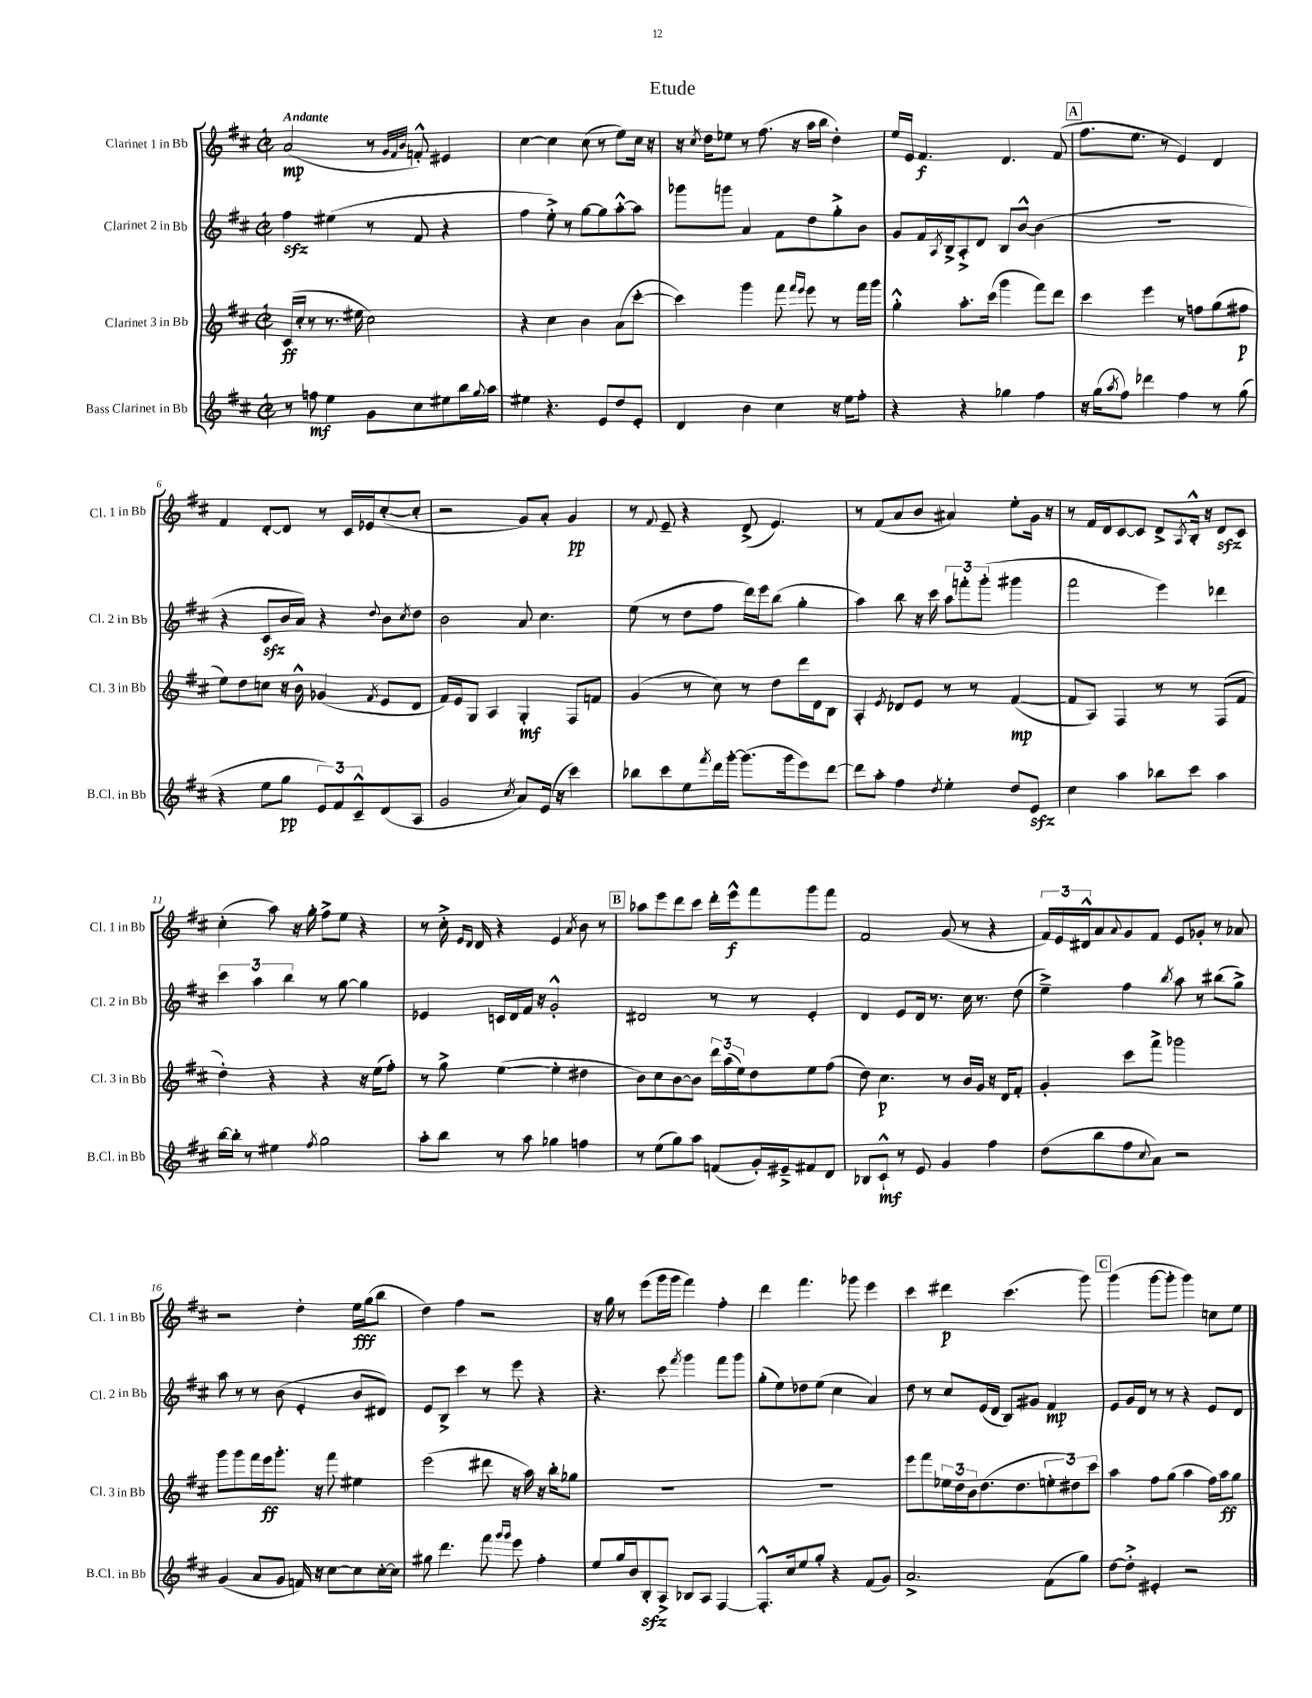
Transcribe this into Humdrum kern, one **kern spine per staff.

**kern	**kern	**kern	**kern
*staff4	*staff3	*staff2	*staff1
*clefG2	*clefG2	*clefG2	*clefG2
*k[f#c#]	*k[f#c#]	*k[f#c#]	*k[f#c#]
*M2/2	*M2/2	*M2/2	*M2/2
*met(c|)	*met(c|)	*met(c|)	*met(c|)
8r	(16c#	4ff#	(2a
.	16cc#'	.	.
8ff	8r	.	.
4ee	8.r	(4ee#	.
.	16ee#	.	.
8g	2cc#)	8r	8r
.	.	.	32qqg
.	.	.	32qqf#
.	.	.	32qqb
8cc#	.	8f#	8f'^^)
8ee#	.	4r	4e#
16bb	.	.	.
8qqgg	.	.	.
16aa	.	.	.
=	=	=	=
4ee#	4r	4ff#	[4cc#
4.r	4cc#	8ee'^)	4cc#]
.	.	8r	.
.	4b	[8gg	(8cc#
8e	.	8gg]	8r
8dd	(8a	[8aa'^^	8ee)
8e'	[8ccc#'	8aa]	16cc#
.	.	.	16r
=	=	=	=
4d	4ccc#])	8ggg-	16r
.	.	.	8qcc#
.	.	.	16dd
.	.	8ggg	8ee-
4b	4ggg	4a	8r
.	.	.	(8.ff#
4cc#	8fff#	8f#	.
.	.	.	16r
.	16qqfff#	.	.
.	16qqeee	.	.
.	8eee	8dd	16aa
.	.	.	16bb
16r	8r	8gg'^	4dd')
16ee	.	.	.
8ff#'	16fff#	8b	.
.	16ggg	.	.
=	=	=	=
4r	4gg'^^	8g	16ee
.	.	.	16e
.	.	16f#	4.f#
.	.	8qA	.
.	.	16B^	.
4r	8.aa'	8A'^	.
.	.	8d	.
.	(16ccc#	.	.
4gg-	4ggg	8B	4.d
.	.	[8b^^	.
4ff#	8fff#)	(4b]	.
.	8ddd	.	(8f#
=	=	=	=
16r	4ccc#	1r	8.ff#
(16gg	.	.	.
8qaa	.	.	.
8ff#)	.	.	.
.	.	.	8.ee
4ddd-	4eee	.	.
.	.	.	8r
4ff#	8r	.	4e)
.	8ff	.	.
8r	(8gg	.	4d
(8gg	8ff#	.	.
=	=	=	=
4r	8ee)	4r	4f#
.	8dd	.	.
8ee	8cc	8c#	[8d'
8gg	16r	16b	8d]
.	16b^^	16a)	.
12e)	(4g-	4r	8r
12f#	.	.	.
.	.	.	16c#
12c#~^^	.	.	.
.	.	.	16e-
.	8qf#	8qqdd	.
(8d	8e	8b	([8cc#'
.	.	8qcc#	.
8A	8d	8dd	8cc#']
=	=	=	=
2g	16f#)	2b	2r
.	16e	.	.
.	8G	.	.
.	4A	.	.
8qcc#	.	.	.
8a)	4G'	8a	8g)
(16e	.	4.cc#	8a'
16r	.	.	.
4ccc#)	8F#	.	4g
.	8f	.	.
=	=	=	=
8bb-	(4g	(8ee	8r
.	.	.	8qqf#
8ccc#	.	8r	8e~
8ee	8r	8dd	4r
8qfff#	.	.	.
16ddd	8cc#)	8ff#	.
[16ggg'	.	.	.
(8.ggg]	8r	16ddd)	(8d^
.	.	16eee	.
.	8dd	(8bb	4.e)
16ggg	.	.	.
8eee)	16ddd	4gg'	.
.	16d	.	.
[8ddd	8B	.	.
=	=	=	=
8ddd]	4A'	4aa)	8r
8aa'	.	.	(8f#
.	8qe	.	.
4ff#	8d-	8bb	8a
.	8e	16r	8b
.	.	16ccc#	.
8qdd	.	.	.
4ee'	8r	12aa	4a#)
.	.	12fff'	.
.	8r	.	.
.	.	(12ggg'	.
8dd	([4f#	4ggg#	8ee'
8e	.	.	16g
.	.	.	16r
=	=	=	=
4cc#	8f#]	2fff#	8r
.	8A)	.	16f#
.	.	.	16d
4aa	4F#	.	[8c#
.	.	.	8c#]
8bb-	8r	4eee)	8d^
.	.	.	8qA
8ccc#	8r	.	16B'^^
.	.	.	16r
4aa	(8F#	4ddd-	8d
.	8f#	.	8c#
=	=	=	=
[16bb	4dd')	6ccc#	(4cc#'
16bb']	.	.	.
8r	.	.	.
.	.	6aa	.
4ee#	4r	.	8aa)
.	.	6bb	.
.	.	.	16r
.	.	.	16gg'
8qff#	.	.	.
2gg	4r	8r	8ff#^
.	.	[8gg	8ee
.	16r	4gg]	4r
.	(16ee	.	.
.	8ff#')	.	.
=	=	=	=
8aa'	8r	4e-	8r
8bb	8gg^	.	16cc#'^
.	.	.	16qqe
.	.	.	16qqd
.	.	.	16d
8r	([4ee	16c	4r
.	.	16d	.
8aa	.	16f#	.
.	.	16r	.
4gg-	4ee']	2g'^^	4e
.	.	.	8qa
4ff	4dd#	.	8b
.	.	.	8r
=	=	=	=
8r	8b)	2d#	8aa-
(8ee	8cc#	.	8eee
8gg)	[8b	.	8ddd
8aa	8b]	.	8ccc#
(8f	24ddd	8r	16ddd'
.	(24aa	.	.
.	.	.	16eee^^
.	24ee)	.	.
16g')	8dd	8r	8fff#
16e#~^	.	.	.
8f#	8ee	4e'	8ggg
8d	(8ff#	.	8fff#
=	=	=	=
8B-	8dd)	4d	2f#
8c#`^^	4.cc#	.	.
8r	.	8e	.
8e	.	16d	.
.	.	8.r	.
4g	8r	.	(8g
.	16b	16cc#	8r
.	16g	8.r	.
4ff#	16r	.	4r
.	16d	.	.
.	8f#'	(8dd	.
=	=	=	=
(8dd	4g'	4ee~^)	24f#)
.	.	.	24e
.	.	.	24d#^^
8bb	.	.	8a
.	.	.	8qqa
8ff#	8ccc#	4ff#	8g
8qqcc#	.	.	.
8a)	8fff#^	.	8f#
.	.	8qbb	.
2r	2ggg-	8aa	8e
.	.	8r	8g-'
.	.	(8bb#	8r
.	.	8gg^)	8a-
=	=	=	=
(4g	8ggg	8aa	2r
.	8ggg	8r	.
8a	16fff#	8r	.
.	16eee	.	.
8g	8.ggg'	(8b	.
16f)	.	4e'	4dd'
16r	16r	.	.
[8cc#	8fff#	.	.
8cc#]	4ee#	8b	16ee
.	.	.	(16gg
[16cc#'	.	8d#)	8bb
16cc#]	.	.	.
=	=	=	=
8gg#	(2eee	8e	4dd)
4.ddd	.	8B^	.
.	.	4ccc#	4ff#
8fff#	8ddd#	8r	2r
16qqggg	.	.	.
16qqggg	.	.	.
8eee	16r	8eee	.
.	16aa)	.	.
4ff#'	16r	4r	.
.	16bb'	.	.
.	8gg-	.	.
=	=	=	=
8ee	1r	4.r	16r
.	.	.	16gg
16gg	.	.	8r
16b	.	.	.
8B'	.	.	(8eee
8A^	.	8ccc#	16ggg
.	.	.	16ggg
.	.	8qfff#	.
8B-	.	4ggg	4fff#)
8A	.	.	.
[4F#	.	8fff#	4ff#'
.	.	8ggg	.
=	=	=	=
8.F#'^^]	1r	(8gg'	4ddd
.	.	8ee)	.
16cc#	.	.	.
8ee	.	8dd-	4.fff#
8gg'	.	(8ee	.
4r	.	4cc#	.
.	.	.	8ggg-
(8f#	.	4a)	4eee
8g)	.	.	.
=	=	=	=
2.a^	8eee	8dd	4ccc#
.	8fff#	8r	.
.	24ee-	8cc#	4ddd#
.	24dd	.	.
.	24b	.	.
.	(8.dd	(16e	.
.	.	16d	.
.	.	8B)	(4.ccc#
.	8.dd	.	.
.	.	8g#	.
(8f#	12ee'	4f#	.
.	12dd#)	.	.
8gg)	.	.	8ggg)
.	12ccc#	.	.
=	=	=	=
[8dd	4aa	8e	(4ggg
8dd'^]	.	16g	.
.	.	16d	.
4e#'	8ff#	8r	[8ggg
.	(8gg	8r	8ggg']
2r	4aa	4r	4ggg)
.	16ff#)	8e	8cc
.	16aa	.	.
.	8gg	8d	8ee
==	==	==	==
*-	*-	*-	*-
